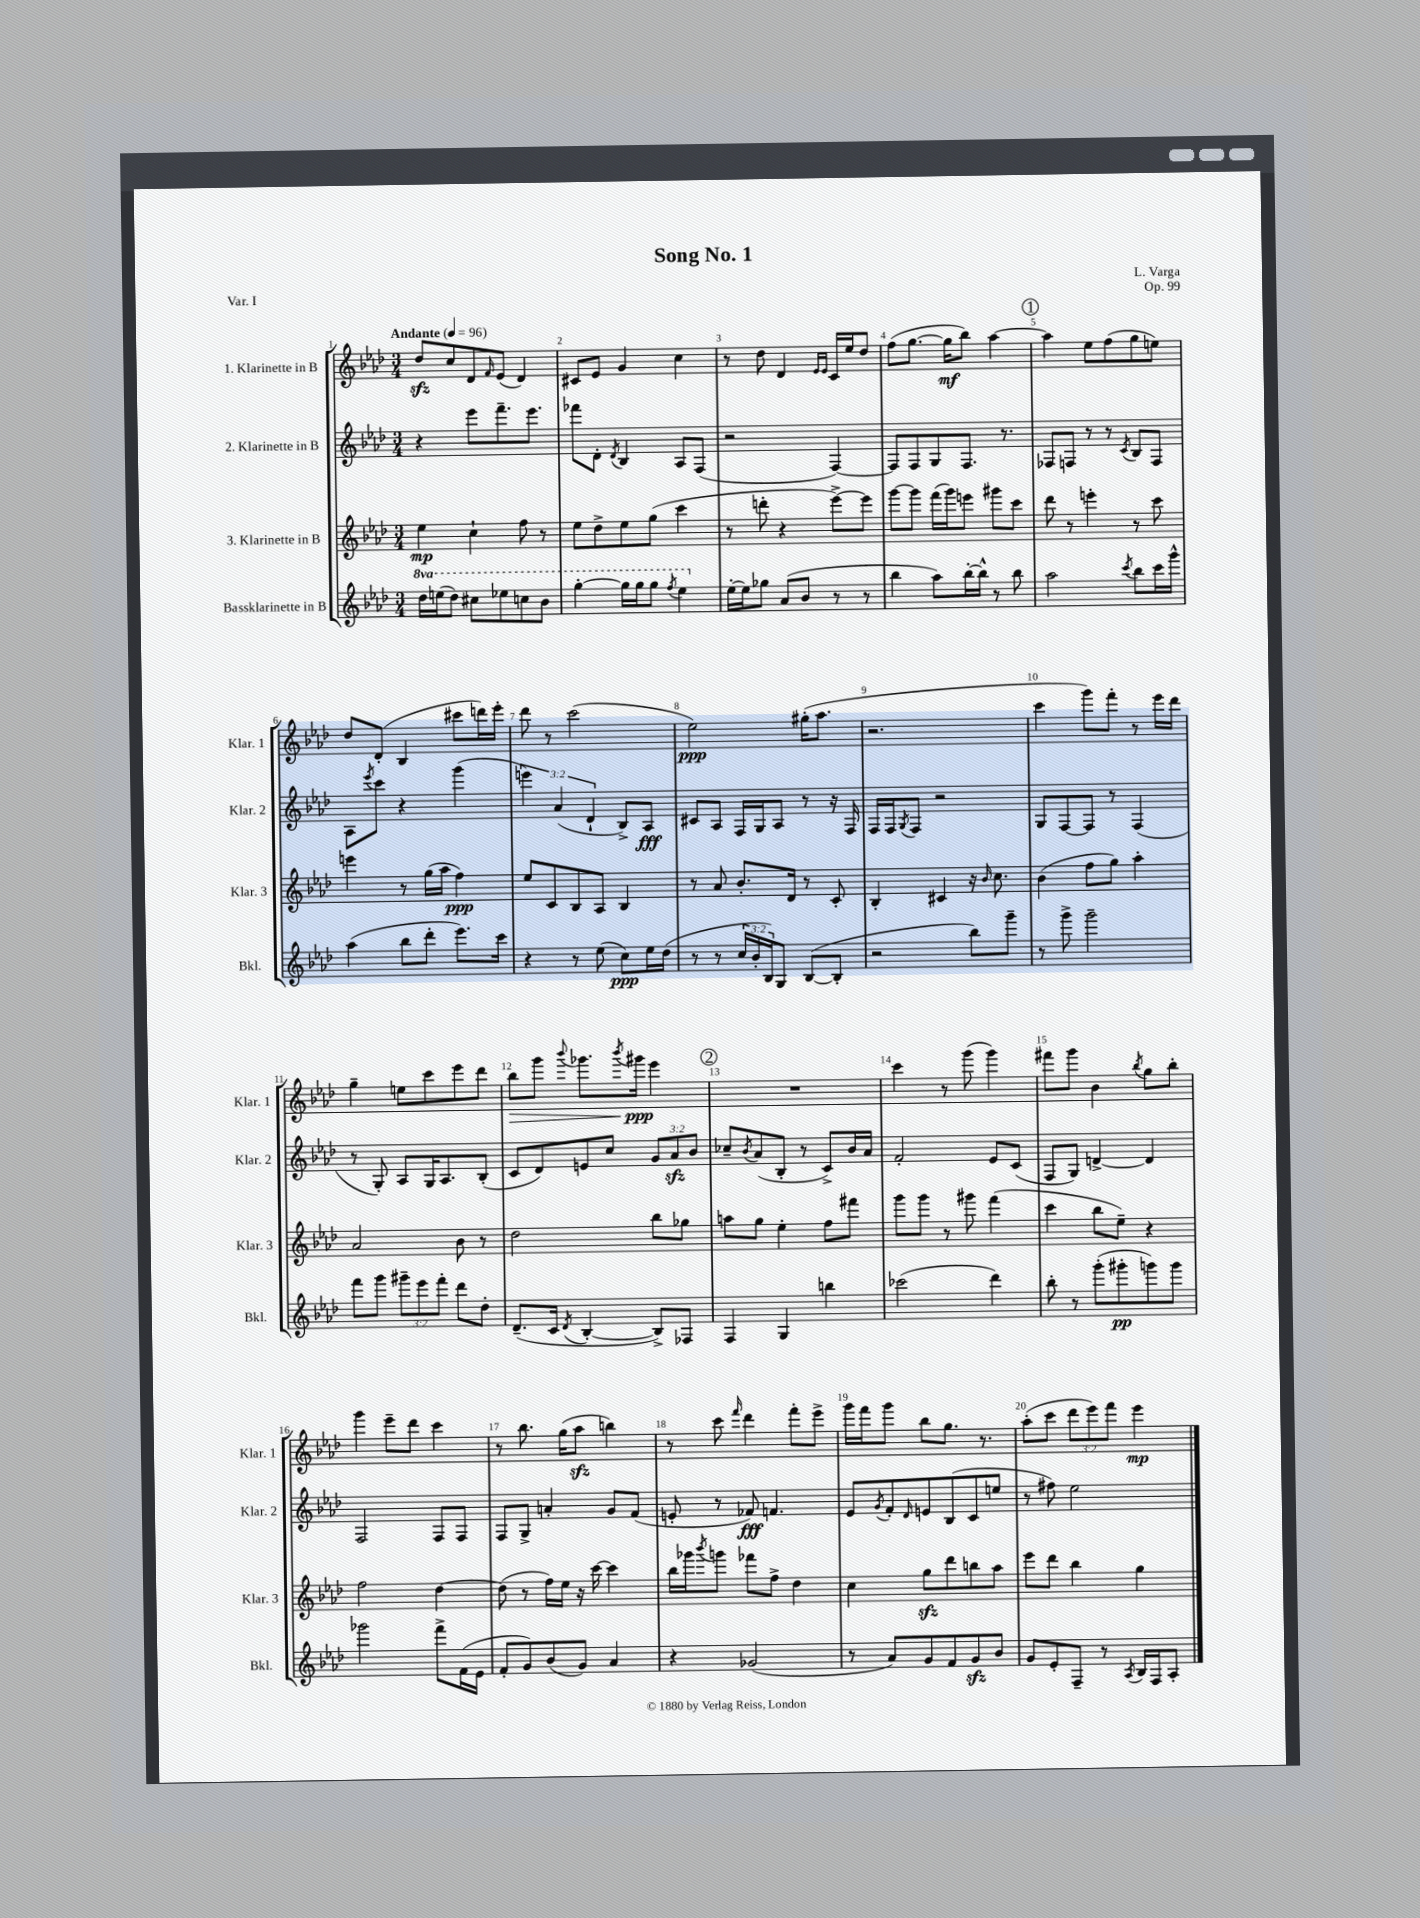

**kern	**dynam	**kern	**dynam	**kern	**dynam	**kern	**dynam
*part4	*part4	*part3	*part3	*part2	*part2	*part1	*part1
*staff4	*staff4	*staff3	*staff3	*staff2	*staff2	*staff1	*staff1
*I"Bassklarinette in B	*	*I"3. Klarinette in B	*	*I"2. Klarinette in B	*	*I"1. Klarinette in B	*
*I'Bkl.	*	*I'Klar. 3	*	*I'Klar. 2	*	*I'Klar. 1	*
*clefG2	*	*clefG2	*	*clefG2	*	*clefG2	*
*k[b-e-a-d-]	*	*k[b-e-a-d-]	*	*k[b-e-a-d-]	*	*k[b-e-a-d-]	*
*M3/4	*	*M3/4	*	*M3/4	*	*M3/4	*
*MM96	*	*MM96	*	*MM96	*	*MM96	*
*8va	*	*	*	*	*	*	*
=1	=1	=1	=1	=1	=1	=1	=1
!	!	!	!	!	!	!LO:TX:a:B:t=Andante	!
16ddd-\LL	.	4ee-\	mp	4r	.	8dd-zz/L	.
(16eeen\J	.	.	.	.	.	.	.
8ddd-\J)	.	.	.	.	.	8cc/	.
8ccc#X\L	.	4cc`\	.	8eee-\L	.	8d-/	.
.	.	.	.	.	.	16qqf/	.
8eee-X\	.	.	.	8.fff~\	.	(8e-/J	.
8cccn\	.	8ff\	.	.	.	4d-/)	.
.	.	.	.	8.eee-\J	.	.	.
8bb-\J	.	8r	.	.	.	.	.
=2	=2	=2	=2	=2	=2	=2	=2
[4ggg'\	.	8ee-\L	.	8fff-X\L	.	8c#X/L	.
.	.	8dd-^\	.	8d-'\J	.	8e-/J	.
.	.	.	.	8qd-/	.	.	.
16ggg\LL]	.	8ee-\	.	4B-/	.	4g/	.
16ggg\J	.	.	.	.	.	.	.
8ggg\J	.	(8gg\J	.	.	.	.	.
8qfff/	.	.	.	.	.	.	.
4eee-\	.	4ccc\	.	8A-/L	.	4cc\	.
.	.	.	.	(8F/J	.	.	.
=3	=3	=3	=3	=3	=3	=3	=3
*X8va	*	*	*	*	*	*	*
[16ee-'\LL	.	8r	.	2r	.	8r	.
16ee-\J]	.	.	.	.	.	.	.
8gg-X\J	.	8dddn'\	.	.	.	8dd-\	.
(8a-/L	.	4r	.	.	.	4d-/	.
8b-/J	.	.	.	.	.	.	.
.	.	.	.	.	.	16qqe-/LL	.
.	.	.	.	.	.	16qqe-/JJ	.
8r	.	[8eee-^\L)	.	[4F/)	.	16c/LL	.
.	.	.	.	.	.	16ee-/J	.
8r	.	8eee-\J]	.	.	.	8dd-/J	.
=4	=4	=4	=4	=4	=4	=4	=4
4bb-\	.	[8ggg\L	.	8F/L]	.	(8ff\L	.
.	.	8ggg\J]	.	8F/	.	[8.gg\J	.
8aa-\L)	.	(16fff\LL	.	8G/	.	.	.
.	.	16ggg\J)	.	.	.	16gg\KL]	mf
[16bb-'\L	.	8eeen\J	.	8.F/J	.	8bb-\J)	.
16bb-^^\JJ]	.	.	.	.	.	.	.
8r	.	8ggg#X\L	.	.	.	[4aa-\	.
.	.	.	.	8.r	.	.	.
8bb-\	.	8ccc\J	.	.	.	.	.
!!LO:REH:place=s1:t=1
=5	=5	=5	=5	=5	=5	=5	=5
2aa-\	.	8ddd-\	.	8F-X/L	.	4aa-\]	.
.	.	8r	.	8Fn/J	.	.	.
.	.	4eeen'\	.	8r	.	8ee-\L	.
.	.	.	.	8r	.	(8ff\	.
8qccc/	.	.	.	8qc/	.	.	.
8bb-\L	.	8r	.	8B-/L	.	8gg\	.
16ccc\L	.	8ccc\	.	8F/J	.	8een\J)	.
16ggg^^\JJ	.	.	.	.	.	.	.
!!LO:LB:g=z
=6	=6	=6	=6	=6	=6	=6	=6
(4aa-\	.	4eeen\	.	8A-\L	.	8dd-/L	.
.	.	.	.	8qeee-/	.	.	.
.	.	.	.	8ccc\J	.	(8d-'/J	.
8bb-\L	.	8r	.	4r	.	4B-/	.
8ddd-'\J	.	(16gg\LL	.	.	.	.	.
.	.	16aa-\JJ	.	.	.	.	.
8.eee-\L)	.	4ff\)	ppp	(4ggg\	.	8ccc#X\L	.
.	.	.	.	.	.	16dddn\L)	.
16ccc\Jk	.	.	.	.	.	16eee-'\JJ	.
=7	=7	=7	=7	=7	=7	=7	=7
4r	.	8ee-/L	.	6eeen\)	.	8ddd-\	.
.	.	8c/	.	.	.	8r	.
.	.	.	.	(6a-/	.	.	.
8r	.	8B-/	.	.	.	(2ccc\	.
.	.	.	.	6d-`/	.	.	.
(8ee-\	.	8A-/J	.	.	.	.	.
8cc\L)	ppp	4B-/	.	8B-^/L)	.	.	.
16ee-\L	.	.	.	8A-/J	fff	.	.
(16dd-\JJ	.	.	.	.	.	.	.
=8	=8	=8	=8	=8	=8	=8	=8
8r	.	8r	.	8c#X/L	.	2ee-\)	ppp
8r	.	8a-/	.	8A-/J	.	.	.
24cc/LL	.	8.b-'/L	.	16F/LL	.	.	.
24b-'/	.	.	.	.	.	.	.
.	.	.	.	16G/J	.	.	.
24B-/J)	.	.	.	.	.	.	.
8G/J	.	.	.	8A-/J	.	.	.
.	.	16d-/Jk	.	.	.	.	.
([8B-/L	.	8r	.	8r	.	(16gg#X'\KL	.
.	.	.	.	.	.	8.aa-\J	.
8B-'/J]	.	8c'/	.	16r	.	.	.
.	.	.	.	16F/	.	.	.
=9	=9	=9	=9	=9	=9	=9	=9
2r	.	4B-'/	.	16F/LL	.	2.r	.
.	.	.	.	16F/J	.	.	.
.	.	.	.	8qG/	.	.	.
.	.	.	.	8F/J	.	.	.
.	.	4c#X/	.	2r	.	.	.
8bb-\L)	.	16r	.	.	.	.	.
.	.	16qqb-/	.	.	.	.	.
.	.	8.cc\	.	.	.	.	.
8ggg~\J	.	.	.	.	.	.	.
=10	=10	=10	=10	=10	=10	=10	=10
8r	.	(4b-\	.	8G/L	.	4ccc\	.
8ggg^\	.	.	.	[8F/	.	.	.
2ggg~\	.	8ff\L	.	8F/J]	.	8ggg\L)	.
.	.	8gg\J)	.	8r	.	8fff'\J	.
.	.	4aa-'\	.	(4F/	.	8r	.
.	.	.	.	.	.	16eee-\LL	.
.	.	.	.	.	.	16ddd-\JJ	.
!!LO:LB:g=z
=11	=11	=11	=11	=11	=11	=11	=11
8fff\L	.	2a-/	.	8r	.	4gg~\	.
8ggg\J	.	.	.	8G'/)	.	.	.
12ggg#X~\L	.	.	.	8A-/L	.	8een\L	.
12eee-\	.	.	.	.	.	.	.
.	.	.	.	16G/K	.	8ccc\	.
12fff'\J	.	.	.	.	.	.	.
.	.	.	.	8.A-/	.	.	.
8ddd-\L	.	8b-\	.	.	.	8eee-\	.
8dd-'\J	.	8r	.	(8B-'/J	.	8ddd-\J	.
=12	=12	=12	=12	=12	=12	=12	=12
!	!	!	!	!	!	!	!LO:HP:b
(8.d-~/L	.	2dd-\	.	8c/L	.	8bb-\L	>
.	.	.	.	8d-/)	.	8ggg\J	.
16c/Jk	.	.	.	.	.	.	.
8qd-/	.	.	.	.	.	8qqbbb-/	.
[4B-'/	.	.	.	8en/	.	8.ggg-X\L	.
.	.	.	.	8cc/J	.	.	.
.	.	.	.	.	.	8qbbb-/	.
.	.	.	.	.	.	16ggg#X\Jk	ppp
8B-^/L])	.	8bb-\L	.	12g/L	.	4eee-\	]
.	.	.	.	12a-zz/	.	.	.
8F-X/J	.	8gg-X\J	.	.	.	.	.
.	.	.	.	12b-/J	.	.	.
!!LO:REH:place=s1:t=2
=13	=13	=13	=13	=13	=13	=13	=13
4F/	.	8aan\L	.	8cc-X~/L	.	2.r	.
.	.	.	.	8qb-/	.	.	.
.	.	8gg\J	.	(8a-/	.	.	.
4G/	.	4ee-'\	.	8B-'/J	.	.	.
.	.	.	.	8r	.	.	.
4bbn\	.	8ff\L	.	8c^/L)	.	.	.
.	.	8fff#X\J	.	16b-/L	.	.	.
.	.	.	.	16a-/JJ	.	.	.
=14	=14	=14	=14	=14	=14	=14	=14
(2ccc-X\	.	8ggg\L	.	2f'/	.	4ccc\	.
.	.	8ggg\J	.	.	.	.	.
.	.	8r	.	.	.	8r	.
.	.	8ggg#X\	.	.	.	(8ggg\	.
4ddd-\)	.	(4fff\	.	8e-/L	.	4ggg\)	.
.	.	.	.	(8c/J	.	.	.
=15	=15	=15	=15	=15	=15	=15	=15
8bb-'\	.	4ccc\	.	8F/L	.	8fff#X\L	.
8r	.	.	.	8G/J)	.	8ggg\J	.
(8ggg'\L	.	8bb-\L	.	[4dn^/	.	4b-\	.
8ggg#X'\	pp	8ee-~\J)	.	.	.	.	.
.	.	.	.	.	.	8qbb-/	.
8gggn\)	.	4r	.	4d/]	.	8gg\L	.
8ggg\J	.	.	.	.	.	8bb-'\J	.
!!LO:LB:g=z
=16	=16	=16	=16	=16	=16	=16	=16
2ggg-X\	.	2ff\	.	2F/	.	4ggg\	.
.	.	.	.	.	.	8eee-~\L	.
.	.	.	.	.	.	8ddd-\J	.
8fff^\L	.	[4dd-\	.	8F/L	.	4ccc\	.
(16f\L	.	.	.	8F/J	.	.	.
16e-\JJ	.	.	.	.	.	.	.
=17	=17	=17	=17	=17	=17	=17	=17
8f'/L	.	(8dd-\]	.	8F/L	.	8r	.
8g/)	.	8r	.	8G^/J	.	8.bb-\	.
(8b-/	.	16ff\LL)	.	4an'/	.	.	.
.	.	16ee-\JJ	.	.	.	(16gg\KL	.
8g/J)	.	16r	.	.	.	8aa-zz\J	.
.	.	[16ccc\	.	.	.	.	.
4a-/	.	4ccc\]	.	8g/L	.	4bbn\)	.
.	.	.	.	(8f/J	.	.	.
=18	=18	=18	=18	=18	=18	=18	=18
4r	.	16bb-\LL	.	8en'/	.	8r	.
.	.	16ggg-X\J	.	.	.	.	.
.	.	8qbbb-/	.	.	.	.	.
.	.	8gggn\J	.	8r	.	8ccc\	.
.	.	.	.	.	.	16qqfff/	.
(2g-X/	.	8fff-X\L	.	8f-X/)	fff	4ddd-\	.
.	.	8ff^\J	.	4.fn/	.	.	.
.	.	4dd-\	.	.	.	8fff'\L	.
.	.	.	.	.	.	8eee-^\J	.
=19	=19	=19	=19	=19	=19	=19	=19
8r	.	4cc\	.	8e-/L	.	16ggg\LL	.
.	.	.	.	.	.	16fff\J	.
.	.	.	.	8qg/	.	.	.
8a-/L)	.	.	.	8f'/	.	8ggg\J	.
.	.	.	.	16qqd-/	.	.	.
8g/	.	8ggzz\L	.	8en/	.	8bb-\L	.
8f/	.	8ddd-\	.	(8B-/	.	8.gg\J	.
8gzz/	.	8bbn\	.	8c/	.	.	.
.	.	.	.	.	.	8.r	.
8b-/J	.	8aa-\J	.	8een/J	.	.	.
=20	=20	=20	=20	=20	=20	=20	=20
8g/L	.	8eee-\L	.	8r	.	(8aa-'\L	.
8e-'/	.	8ddd-\J	.	8ff#X\)	.	8ccc\J	.
8F~/J	.	4bb-\	.	2ee-\	.	12ddd-\L	.
.	.	.	.	.	.	12eee-\)	.
8r	.	.	.	.	.	.	.
.	.	.	.	.	.	12fff\J	.
8qA-/	.	.	.	.	.	.	.
16B-/LL	.	4gg\	.	.	.	4eee-\	mp
16F/J	.	.	.	.	.	.	.
8A-'/J	.	.	.	.	.	.	.
==	==	==	==	==	==	==	==
*-	*-	*-	*-	*-	*-	*-	*-
